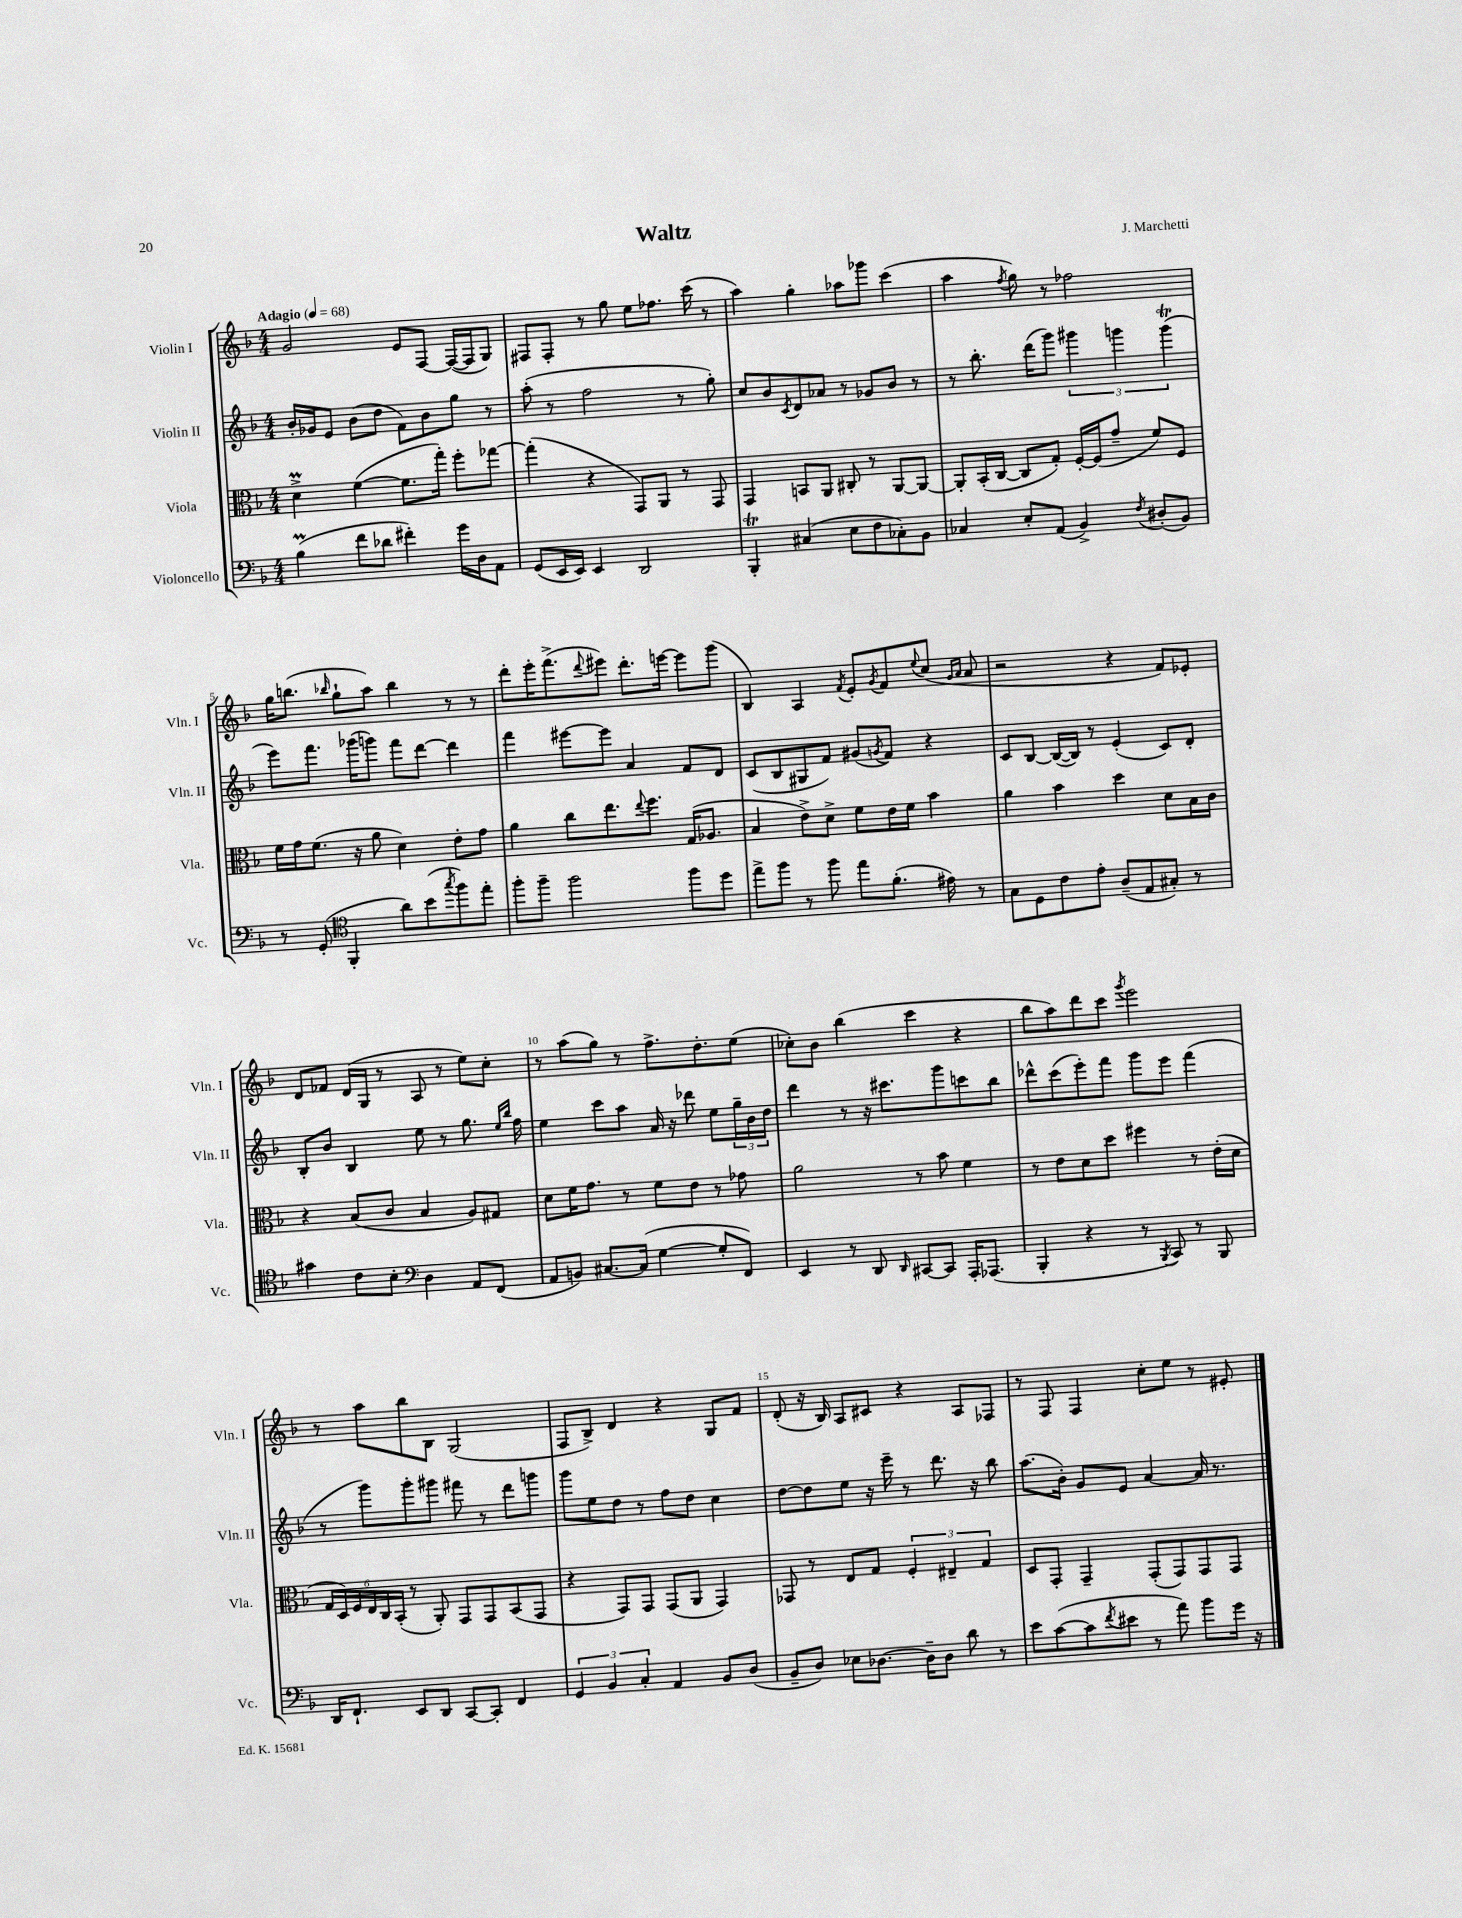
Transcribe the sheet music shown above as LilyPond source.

\header { title = "Waltz" composer = "J. Marchetti" }
<<
\new StaffGroup <<
\new Staff = "s0" \with { instrumentName = "Violin I" shortInstrumentName = "Vln. I" } {
    \clef treble \key f \major \numericTimeSignature \time 4/4 \tempo "Adagio" 4 = 68
    g'2 e'8 f8~ f16~( f16 g8) |
    fis8 fis8-. r8 g''8 e''8 fes''8. c'''16( r8 |
    a''4) g''4-. aes''8 ges'''8 c'''4( |
    a''4 \acciaccatura { f''8 } g''8) r8 fes''2 |
    g''16 b''8.( \grace { bes''16 } g''8-! a''8) bes''4 r8 r8 |
    d'''8-. e'''16-. f'''8.->( \appoggiatura { d'''8 } eis'''8) d'''8.-. e'''16~ e'''8 g'''8( |
    bes4) a4 \acciaccatura { f'8 } e'8-. \acciaccatura { g'8 } f'8 \appoggiatura { e''8 } c''8( \grace { g'16 a'16 } a'8 |
    r2 r4 f'8) ees'8-. |
    d'8 fes'8 d'16( g16 r8 a8 r8 e''8) c''8-. |
    r8 a''8( g''8) r8 f''8.-> d''8.-. e''8( |
    ces''8-.) bes'8 bes''4( c'''4 r4 |
    bes''8 a''8) d'''8 c'''8 \acciaccatura { g'''8 } e'''2 |
    r8 a''8 bes''8 bes8 g2( |
    f8 bes8->) d'4 r4 g8 f'8 |
    d'8-.( r16 bes16) a8 cis'8 r4 a8 fes8 |
    r8 f8 f4 c''8-. e''8 r8 eis'8-. \bar "|." |
}
\new Staff = "s1" \with { instrumentName = "Violin II" shortInstrumentName = "Vln. II" } {
    \clef treble \key f \major \numericTimeSignature \time 4/4
    bes'16-. ges'16 e'8 bes'8( d''8 f'8) bes'8 g''8 r8 |
    a''8-.( r8 f''2 r8 g''8-.) |
    c''8 bes'8 \acciaccatura { c'8 } d'8 aes'8 r8 ges'8 bes'8 r8 |
    r8 bes''8.-. d'''16( g'''8) \tuplet 3/2 { gis'''4 g'''4 g'''4\trill( } |
    e'''8) f'''8. ges'''16( g'''8) f'''8 d'''8~ d'''4 |
    f'''4 eis'''8~ eis'''8 a'4 f'8 d'8 |
    c'8( bes8 gis8 f'8) gis'8( \acciaccatura { g'8 } f'8) r4 |
    c'8 bes8~ bes16~( bes16) r8 e'4-.( c'8) d'8-. |
    bes8-. bes'8 bes4 e''8 r8 g''8. \grace { e''16 bes''16 } f''16 |
    e''4 c'''8 a''8 a'16 r16 des'''8 e''8 \tuplet 3/2 { g''16-- bes'16 d''16 } |
    d'''4 r8 r16 cis'''8. g'''8 c'''8 bes''8 |
    des'''8-^ c'''8( e'''8-.) f'''8 g'''8 e'''8 f'''4( |
    r8 g'''8) g'''8-. gis'''8 fis'''8 r8 d'''8 g'''8 |
    g'''8 e''8 d''8 r8 f''8 d''8 c''4 |
    d''8~ d''8 e''8 r16 e'''16-- r8 d'''8. r16 bes''8 |
    a''8.( bes'16-.) g'8 e'8 a'4~ a'16 r8. \bar "|." |
}
\new Staff = "s2" \with { instrumentName = "Viola" shortInstrumentName = "Vla." } {
    \clef alto \key f \major \numericTimeSignature \time 4/4
    d'4->\prall f'4~( f'8. g''16-.) f''8-. ges''8~ |
    ges''4-.( r4 g,8) a,8 r8 g,8 |
    g,4 b,8 a,8 cis8-. r8 a,8~ a,8~ |
    a,8-. bes,16-.( c16~ c8 g8-.) f16~-. f16( g'8-- f'8) f8 |
    f'16 g'16 f'8.( r16 a'8 d'4) e'8-. g'8 |
    a'4 c''8 e''8. \appoggiatura { e''8 } f''8. g16( aes8. |
    bes4 e'8->) d'8-> f'8 e'16 f'16 bes'4 |
    a'4 bes'4 d''4 d'8 bes16 c'16 |
    r4 bes8( c'8 bes4 a8) gis8 |
    d'8 f'16 g'8. r8 f'8 e'8 r8 ges'8 |
    a'2 r8 bes'8 f'4 |
    r8 e'8 d'8 d''8 fis''4 r8 e'16-.( d'16 |
    \tuplet 6/4 { g16 d16) f16 e16 c16 bes,16-.( } r8 a,8-.) g,8 g,8 bes,8( g,8 |
    r4 g,8) g,8 g,8( a,8 g,4) |
    ges,8 r8 e8 g8 \tuplet 3/2 { f4-. eis4-- g4 } |
    d8 g,8-. g,4-- g,8-.( g,8) g,8 g,8 \bar "|." |
}
\new Staff = "s3" \with { instrumentName = "Violoncello" shortInstrumentName = "Vc." } {
    \clef bass \key f \major \numericTimeSignature \time 4/4
    bes4\prall( f'8 des'8 fis'4-.) g'16 d16 a,8 |
    g,8( e,16 e,16) e,4 d,2 |
    bes,,4-.\trill cis4( e8 f8 ces8-.) bes,8 |
    ces4 e8-. a,8( bes,4->) \acciaccatura { f8 } dis8-.( bes,8) |
    r8 g,8-.( \clef tenor f,4-. a'8) bes'8( \acciaccatura { g''8 } f''8) e''8-. |
    f''8-. f''8-- f''2 f''8 d''8 |
    e''8-> f''8 r8 f''8 e''8 f'8.-.( eis'16) r8 |
    g8 d8 c'8 e'8-. a8--( e8 gis8-.) r8 |
    gis'4 c'8 bes8-. \clef bass d4 a,8 f,8( |
    a,8 b,8) cis8.~ cis16( g4~ g8-. f,8) |
    e,4 r8 d,8 \grace { d,16 } cis,8~ cis,8 a,,16-. aes,,8.( |
    bes,,4-. r4 r8 \acciaccatura { bes,,8 } c,8) r8 bes,,8 |
    d,16 f,8.-! e,8 d,8 c,8~ c,8-. f,4 |
    \tuplet 3/2 { g,4 bes,4 c4-. } a,4 bes,8 d8( |
    bes,8-- d8) ees8 des8.~ des16-- des8 d'8 r8 |
    e'8 c'8~( c'8 \acciaccatura { f'8 } eis'8 r8 a'8) bes'8 g'16 r16 \bar "|." |
}
>>
>>
\layout { \context { \Score \override BarNumber.break-visibility = ##(#f #t #t) barNumberVisibility = #(every-nth-bar-number-visible 5) } }
